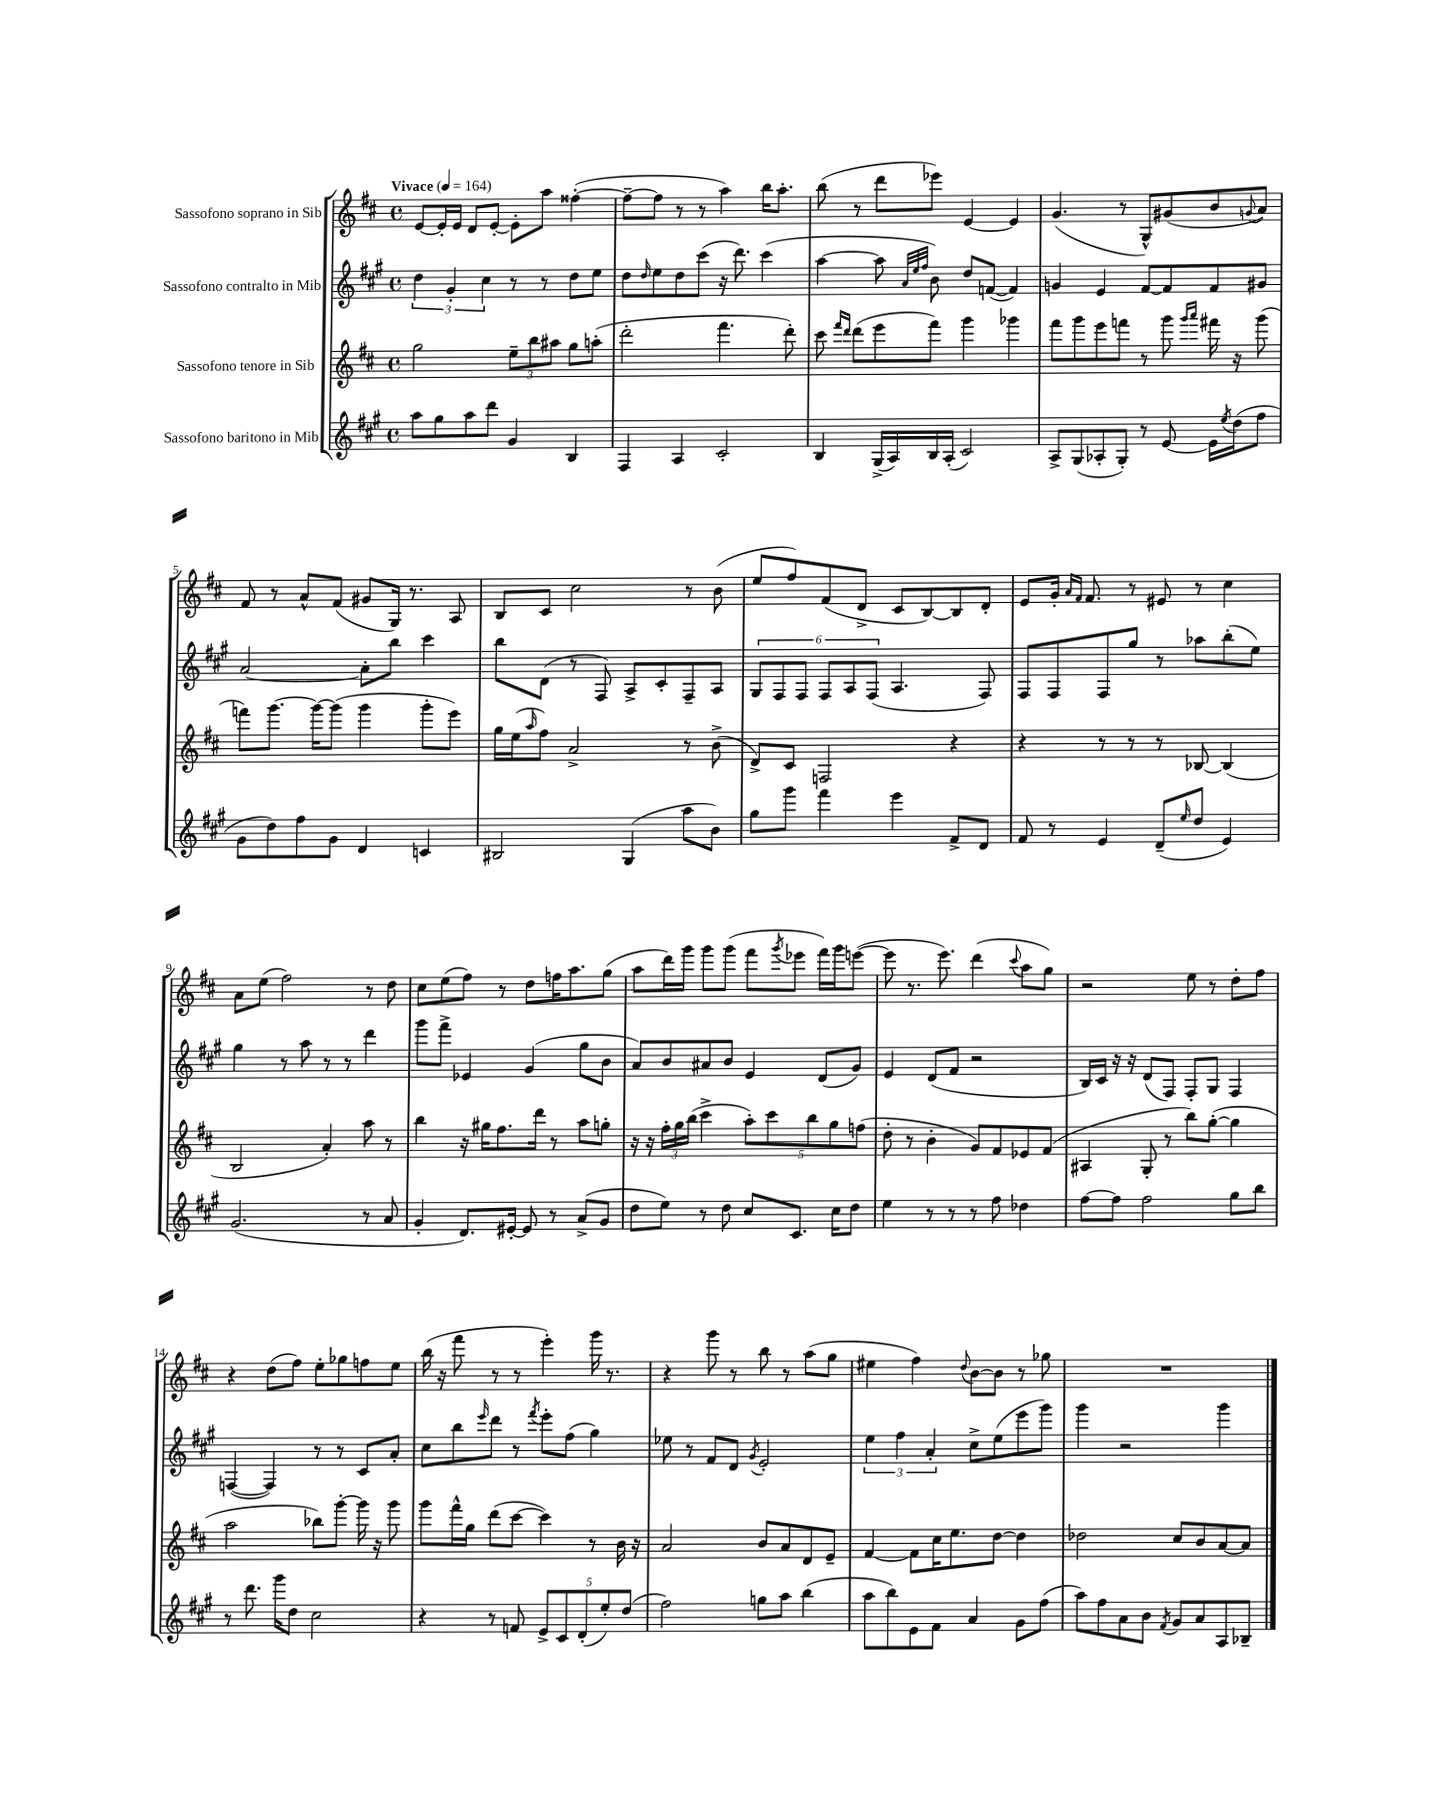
<<
\new StaffGroup <<
\new Staff = "s0" \with { instrumentName = "Sassofono soprano in Sib" } {
    \clef treble \key d \major \defaultTimeSignature \time 4/4 \tempo "Vivace" 4 = 164
    e'8~ e'16-. e'16 d'8 e'8~-. e'8-. a''8 fisis''4~-.( |
    fisis''8~-- fisis''8 r8 r8 a''4) b''16 a''8.-. |
    b''8( r8 d'''8 ees'''8) e'4~ e'4 |
    g'4.( r8 g8-^) gis'8( b'8 \appoggiatura { g'8 } a'8) |
    fis'8 r8 a'8-^ fis'8( gis'8 g16) r8. a8 |
    b8 cis'8 cis''2 r8 b'8( |
    e''8 fis''8) fis'8( d'8-> cis'8 b8~) b8 d'8-. |
    e'8 g'16-. \grace { a'16 fis'16 } fis'8. r8 eis'8 r8 cis''4 |
    a'8 e''8( fis''2) r8 d''8 |
    cis''8 e''8( fis''8) r8 d''8 f''16 a''8. g''8( |
    a''8 d'''16) g'''16 g'''8 g'''8( fis'''8 \acciaccatura { g'''8 } ees'''8 fis'''16) g'''16 e'''8~( |
    e'''8 r8. e'''8.) d'''4( \appoggiatura { cis'''8 } a''8 g''8) |
    r2 e''8 r8 d''8-. fis''8 |
    r4 d''8( fis''8) e''8-. ges''8 f''8 e''8 |
    b''16( r16 fis'''8 r8 r8 e'''4-.) g'''16 r8. |
    r4 g'''8 r8 b''8 r8 a''8( g''8 |
    eis''4 fis''4) \appoggiatura { d''8 } b'8~ b'8 r8 ges''8 |
    R1 \bar "|." |
}
\new Staff = "s1" \with { instrumentName = "Sassofono contralto in Mib" } {
    \clef treble \key a \major \defaultTimeSignature \time 4/4
    \tuplet 3/2 { d''4 gis'4-. cis''4 } r8 r8 d''8 e''8 |
    d''8 \grace { d''16 } e''8 d''8 cis'''8( r16 d'''8.) cis'''4( |
    a''4~ a''8 \grace { a'32 e''32 fis''32 } b'8) d''8 f'8~( f'4) |
    g'4 e'4 fis'8~ fis'8 fis'8 gis'8 |
    a'2~ a'8-. b''8 cis'''4 |
    b''8 d'8( r8 fis8) a8-> cis'8-. fis8-- a8 |
    \tuplet 6/4 { gis8 fis8 fis8 fis8 a8 fis8( } a4. fis8) |
    fis8 fis8 fis8 gis''8 r8 aes''8 b''8-.( e''8) |
    gis''4 r8 a''8 r8 r8 d'''4 |
    gis'''8 fis'''8-> ees'4 gis'4( gis''8 b'8 |
    a'8) b'8 ais'8 b'8 e'4 d'8( gis'8) |
    e'4 d'8( fis'8 r2 |
    b16) cis'16 r16 r16 d'8( fis8) fis8-. gis8 fis4 |
    f4~( f4) r8 r8 cis'8 a'8-. |
    cis''8 b''8 \grace { e'''16 } d'''8 r8 \acciaccatura { fis'''8 } e'''8-. fis''8( gis''4) |
    ees''8 r8 fis'8 d'8 \acciaccatura { gis'8 } e'2-. |
    \tuplet 3/2 { e''4 fis''4 a'4-. } cis''8-> e''8( e'''8 gis'''8) |
    gis'''4 r2 gis'''4 \bar "|." |
}
\new Staff = "s2" \with { instrumentName = "Sassofono tenore in Sib" } {
    \clef treble \key d \major \defaultTimeSignature \time 4/4
    g''2 \tuplet 3/2 { e''8-- b''8 ais''8 } g''8 a''8-.( |
    d'''2-. fis'''4. d'''8-.) |
    cis'''8 \grace { fis'''16 d'''16 } d'''8( e'''8 fis'''8) g'''4 ges'''4 |
    fis'''8 g'''8 e'''8 f'''8 r8 g'''8 \grace { g'''16 a'''16 } fis'''16 r16 g'''8( |
    f'''8) g'''8.~ g'''16~ g'''8( g'''4 g'''8-. e'''8) |
    g''16 e''16( \grace { a''16 } fis''8) a'2-> r8 b'8->( |
    d'8->) cis'8 f2 r4 |
    r4 r8 r8 r8 bes8~ bes4( |
    b2 a'4-.) a''8 r8 |
    b''4 r16 gis''16 fis''8. d'''16 r8 a''8 g''8-. |
    r16 r16 \tuplet 3/2 { fis''16-. g''16 b''16( } cis'''4-> \tuplet 5/4 { a''8-.) cis'''8 b''8 g''8 f''8( } |
    d''8-. r8 b'4-. g'8) fis'8 ees'8 fis'8( |
    ais4 g8-. r8 b''8) g''8~-.( g''4 |
    a''2 bes''8) g'''8~-. g'''16 r16 g'''8 |
    g'''8 fis'''16-^ g''16 d'''8( cis'''8~ cis'''4) r8 b'16 r16 |
    a'2 b'8 a'8 d'8 e'8-- |
    fis'4~ fis'8 cis''16 e''8. d''8~ d''4 |
    des''2 cis''8 b'8 a'8~ a'8 \bar "|." |
}
\new Staff = "s3" \with { instrumentName = "Sassofono baritono in Mib" } {
    \clef treble \key a \major \defaultTimeSignature \time 4/4
    a''8 gis''8 a''8 d'''8 gis'4 b4 |
    fis4 a4 cis'2-. |
    b4 gis16->( a16) b16 a16-.( cis'2) |
    a8-> gis8( aes8-. gis8-.) r8 e'8~ e'16 \acciaccatura { e''8 } d''16( fis''8 |
    gis'8 d''8) fis''8 gis'8 d'4 c'4 |
    bis2 gis4( a''8 b'8) |
    gis''8 gis'''8 fis'''4 e'''4 fis'8-> d'8 |
    fis'8 r8 e'4 d'8--( \grace { e''16 } d''8 e'4) |
    gis'2.( r8 a'8 |
    gis'4-. d'8.) eis'16~-. eis'8 r8 a'8->( gis'8 |
    d''8 e''8) r8 d''8 cis''8 cis'8. cis''16 d''8 |
    e''4 r8 r8 r8 fis''8 des''4 |
    fis''8~ fis''8 fis''2 gis''8 b''8 |
    r8 d'''8. gis'''16 d''8 cis''2 |
    r4 r8 f'8 \tuplet 5/4 { e'8-> cis'8 d'8-.( e''8-.) d''8( } |
    fis''2) g''8 a''8 b''4( |
    a''8 b''8) e'8 fis'8 a'4 gis'8 fis''8( |
    a''8) fis''8 a'8 b'8 \acciaccatura { fis'8 } gis'8 a'8 a8 bes8-- \bar "|." |
}
>>
>>
